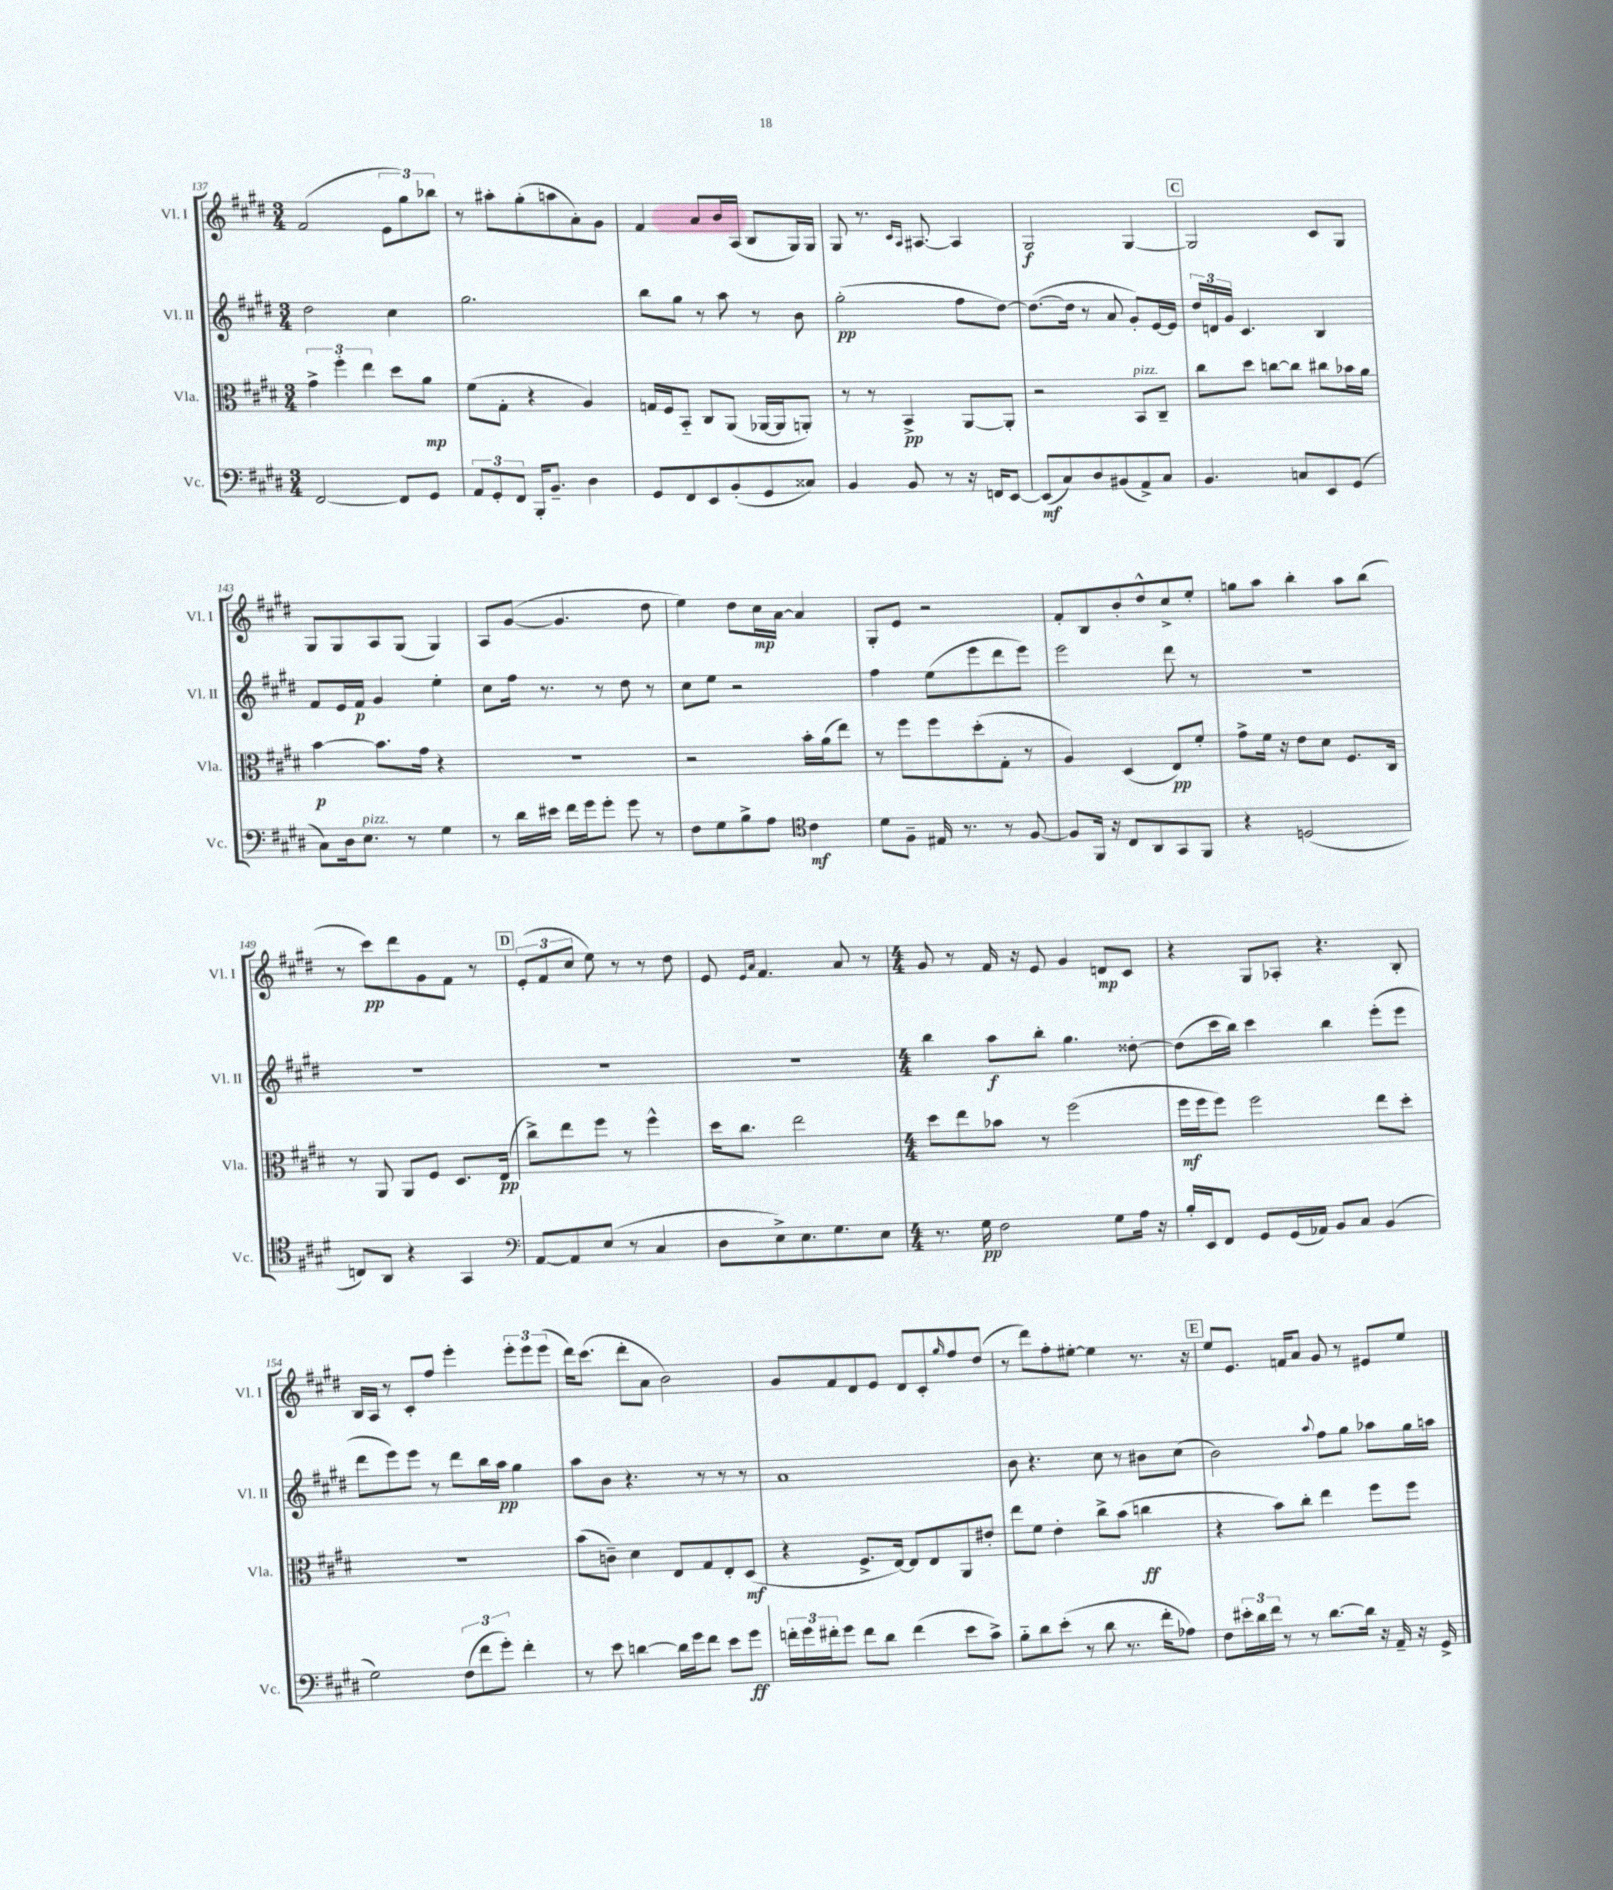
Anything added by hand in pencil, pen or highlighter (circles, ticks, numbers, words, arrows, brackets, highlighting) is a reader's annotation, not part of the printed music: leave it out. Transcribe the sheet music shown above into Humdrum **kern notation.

**kern	**kern	**kern	**kern
*staff4	*staff3	*staff2	*staff1
*clefF4	*clefC3	*clefG2	*clefG2
*k[f#c#g#d#]	*k[f#c#g#d#]	*k[f#c#g#d#]	*k[f#c#g#d#]
*M3/4	*M3/4	*M3/4	*M3/4
[2FF#	6g#^	2dd#	(2f#
.	6ff#'	.	.
.	6ee	.	.
8FF#]	8dd#	4cc#	12e
.	.	.	12gg#)
8GG#	8a	.	.
.	.	.	12bb-
=	=	=	=
12AA	(8f#	2.gg#	8r
12GG#'	.	.	.
.	8G#'	.	8aa#'
12FF#	.	.	.
16BBB'	4r	.	(8gg#'
8.BB~	.	.	.
.	.	.	8aa
4D#	4A)	.	8a')
.	.	.	8g#
=	=	=	=
8GG#	16G	8bb	4f#
.	16F#	.	.
8FF#	8BB'~	8gg#	.
8EE	8C#	8r	8a
(8BB'	(8AA	8aa	16b
.	.	.	(16A
8GG#	[16AA-	8r	8B
.	16AA-]	.	.
8C##)	8AA')	8b	16G#)
.	.	.	16G#
=	=	=	=
4BB	8r	(2gg#'	8G#
.	8r	.	8.r
8BB	4BB^	.	.
.	.	.	16qqc#
.	.	.	16qqA
.	.	.	[8.A#
8r	.	.	.
16r	[8AA	8ff#	4A#]
16FF	.	.	.
[8EE	8AA']	[8dd#)	.
=	=	=	=
(8EE]	2r	(8.dd#_	2G#
8C#)	.	.	.
.	.	16dd#]	.
8D#	.	8r	.
(8BB#	.	8a	.
8AA^)	8BB	8g#')	[4G#
8C#	8C#~	[16e	.
.	.	16e]	.
=	=	=	=
4.BB	8cc#	24dd#	2G#]
.	.	24d	.
.	.	24g#	.
.	8dd#	4.c#	.
.	[8cc	.	.
8C	8cc]	.	.
8EE	8cc#	4B	8c#
(8GG#	16b-	.	8G#
.	16a	.	.
=	=	=	=
8C#)	[4b	8f#	8G#
16D#	.	16e	8G#
8.E	.	16f#	.
.	8.b]	4g#	8A
8r	.	.	(8G#
.	16g#	.	.
4G#	4r	4ee'	4G#)
=	=	=	=
8r	2.r	8cc#	8A
16d#	.	16ff#	([8g#
16e#	.	8.r	.
16f#	.	.	4.g#]
16g#	.	.	.
8g#'	.	8r	.
8g#	.	8dd#	.
8r	.	8r	8dd#
=	=	=	=
8F#	2r	8cc#	4ee)
8G#	.	8ee	.
8B^	.	2r	8dd#
8A	.	.	16cc#
.	.	.	[16a
*clefC4	*	*	*
4c#	16b'	.	4a]
.	(16a	.	.
.	8ee)	.	.
=	=	=	=
8d#	8r	4ff#	8G#'
8F#~	8ff#	.	8e
16E#	8ff#	(8ee	2r
8.r	.	.	.
.	(8dd#'	8eee	.
8r	8G#'	8ddd#	.
[8F#	8r	8eee)	.
=	=	=	=
8F#]	4A)	2eee	8f#'
16FF#	.	.	8B
16r	.	.	.
8C#	(4D#	.	8b'
8AA	.	.	8dd#^^
8GG#	8E)	8ddd#	8cc#^
8FF#	8f#'	8r	8ee'
=	=	=	=
4r	8g#^	2.r	8gg
.	16f#	.	8aa
.	16r	.	.
(2D	8e	.	4bb'
.	8d#	.	.
.	8.F#	.	8aa
.	.	.	(8bb
.	16C#	.	.
=	=	=	=
8C)	8r	2.r	8r
8AA	8AA	.	8ccc#)
4r	8AA	.	8ddd#
.	8F#	.	8g#
4GG#	8.D#	.	8f#
.	.	.	8r
.	(16E	.	.
=	=	=	=
*clefF4	*	*	*
[8AA	8cc#^)	2.r	(12e'
.	.	.	12f#
8AA]	8ee	.	.
.	.	.	12cc#
(8E	8ff#	.	8ee)
8r	8r	.	8r
4C#	4ff#^^	.	8r
.	.	.	8dd#
=	=	=	=
8D#	16dd#	2.r	8e
.	8.cc#	.	.
.	.	.	16qqe
.	.	.	16qqa
8E^)	.	.	4.f#
8.E	2ee	.	.
8.G#	.	.	.
.	.	.	8a
8E	.	.	8r
=	=	=	=
*M4/4	*M4/4	*M4/4	*M4/4
8.r	8dd#	4bb	8g#
.	8ee	.	8r
16G#	.	.	.
2F#	8b-	8aa	16f#
.	.	.	16r
.	8r	8bb'	8e
.	(2ff#	4.gg#	4g#
8G#	.	.	8d
16A	.	[8dd##'	8c#
16r	.	.	.
=	=	=	=
16B'	16ff#	(8dd##]	4r
16EE	16ff#	.	.
8FF#	8ff#)	16ccc#	.
.	.	16bb)	.
8GG#	2ff#	4ccc#	8G#
(16GG#	.	.	8A-'
16AA-)	.	.	.
8BB	.	4bb	4.r
8C#	.	.	.
(4BB	8ee	(8eee'	.
.	8dd#'	8eee	8B'
=	=	=	=
2G#)	1r	8ddd#	16B
.	.	.	16A
.	.	8eee)	8r
.	.	8eee	8c#'
.	.	8r	8ff#
(12F#	.	8ddd#	4eee'
12f#	.	.	.
.	.	16bb	.
12g#')	.	.	.
.	.	16aa	.
4f#'	.	4gg#	12eee'
.	.	.	12eee
.	.	.	(12eee
=	=	=	=
8r	(8b	8aa	16ddd#)
.	.	.	(8.ccc#
8e	8c~)	8b	.
[4d	4d#	4.r	8ddd#'
.	.	.	8a
16d]	8E	.	2b)
16g#	.	.	.
8f#	8G#	8r	.
8e	8E'	8r	.
8g#	(8D#	8r	.
=	=	=	=
24f'	4r	1a	8g#
24g#	.	.	.
24f#'	.	.	.
8g#	.	.	8f#
8f#	8.F#^	.	8d#
8d#	.	.	8e
.	[16E)	.	.
(4f#	8E]	.	8d#
.	8E	.	8c#'
.	.	.	16qqgg#
8e	8AA	.	8ff#
8c#^)	8e#'	.	(8dd#
=	=	=	=
8B'~	8ee	8b	8r
8d#	8f#	4.r	8ddd#)
(8e'	4e'	.	8ff#'
8r	.	.	[8ee#'
8d#	8cc#^	8cc#	4ee#]
8.r	(8b	8r	.
.	4cc	8b#	8.r
16f#'	.	.	.
8A-)	.	(8cc#	.
.	.	.	16r
=	=	=	=
8F#	4r	2b)	8ee
24e#'	.	.	8.e
24d#	.	.	.
24f#	.	.	.
8r	8b)	.	.
.	.	.	16f
8r	8cc#'	.	8a
.	.	8qqaa	.
[8.d#	4ee	8ff#	8g#
.	.	8gg#	8r
16d#]	.	.	.
16r	8ff#	8aa-	8e#
16AA~	.	.	.
16r	8ff#	16gg#	8ee
16GG#^	.	16aa	.
==	==	==	==
*-	*-	*-	*-
